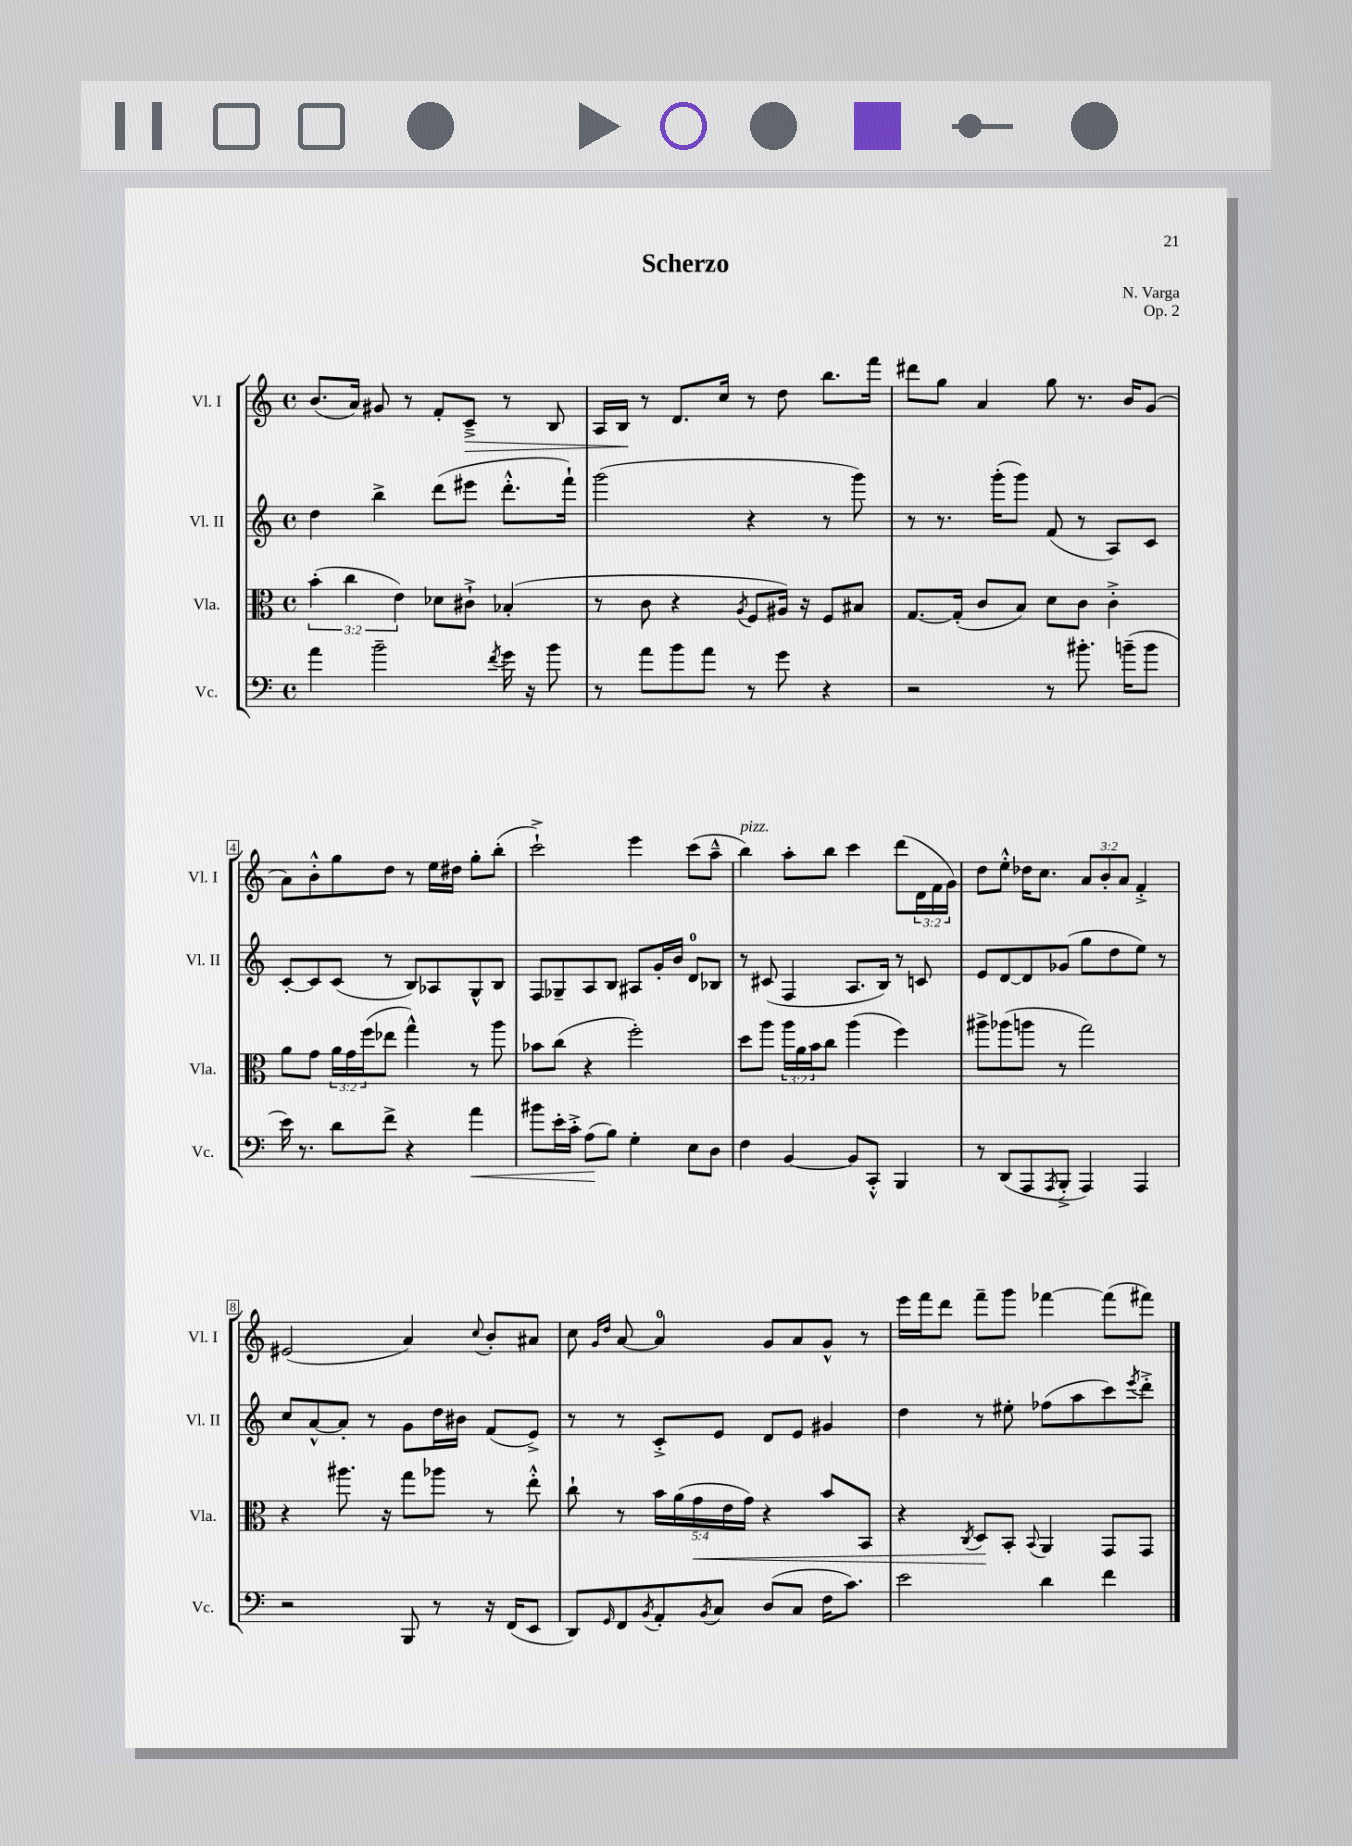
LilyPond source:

\header { title = "Scherzo" composer = "N. Varga" opus = "Op. 2" }
<<
\new StaffGroup <<
\new Staff = "s0" \with { instrumentName = "Vl. I" shortInstrumentName = "Vl. I" } {
    \clef treble \key c \major \defaultTimeSignature \time 4/4 \override Staff.TupletNumber.text = #tuplet-number::calc-fraction-text
    b'8.( a'16) gis'8 r8 f'8-. c'8--->\> r8 b8 |
    a16 b16\! r8 d'8. c''16 r8 d''8 b''8. f'''16 |
    dis'''8 g''8 a'4 g''8 r8. b'16 g'8( |
    a'8) b'8-.-^ g''8 d''8 r8 e''16 dis''16 g''8-. b''8-.( |
    c'''2-!->) e'''4 c'''8( a''8---^ |
    b''4^\markup { \italic "pizz." }) a''8-. b''8 c'''4 d'''8( \tuplet 3/2 { d'16 f'16 g'16) } |
    d''8 e''8-.-^ des''16 c''8. \tuplet 3/2 { a'8 b'8-. a'8 } f'4-.-> |
    eis'2( a'4) \appoggiatura { c''8 } b'8-. ais'8 |
    c''8 \grace { g'16 d''16 } a'8~ a'4-0 g'8 a'8 g'8-^ r8 |
    e'''16 f'''16 d'''8 f'''8-- g'''8 fes'''4~ fes'''8( fis'''8) \bar "|." |
}
\new Staff = "s1" \with { instrumentName = "Vl. II" shortInstrumentName = "Vl. II" } {
    \clef treble \key c \major \defaultTimeSignature \time 4/4
    d''4 b''4-> d'''8( eis'''8 d'''8.-.-^ f'''16-!) |
    g'''2( r4 r8 g'''8) |
    r8 r8. g'''16-.( g'''8) f'8( r8 a8) c'8 |
    c'8~-. c'8 c'8( r8 b8) aes8 g8-^ b8 |
    f8 ges8-- a8 b8 ais8 g'16-. b'16 d'8-0 bes8 |
    r8 cis'8( f4 a8. b16) r8 c'8 |
    e'8 d'8~ d'8 ges'8( g''8 d''8 e''8) r8 |
    c''8 a'8~-^ a'8-. r8 g'8 d''16 bis'16 f'8( e'8->) |
    r8 r8 c'8-.-> e'8 d'8 e'8 gis'4 |
    d''4 r8 eis''8-. fes''8( a''8 c'''8) \acciaccatura { e'''8 } d'''8-.-> \bar "|." |
}
\new Staff = "s2" \with { instrumentName = "Vla." shortInstrumentName = "Vla." } {
    \clef alto \key c \major \defaultTimeSignature \time 4/4 \override Staff.TupletNumber.text = #tuplet-number::calc-fraction-text
    \tuplet 3/2 { b'4-.( c''4 e'4) } des'8 cis'8-!-> bes4-.( |
    r8 c'8 r4 \acciaccatura { a8 } f8 ais16) r16 f8 bis8 |
    g8.~ g16-.( c'8 b8) d'8 c'8 c'4-.-> |
    a'8 g'8 \tuplet 3/2 { a'16 g'16 f''16( } ees''8 g''4-^) r8 a''8 |
    bes'8 c''8( r4 f''2-.) |
    d''8 a''8 \tuplet 3/2 { a''16 a'16 b'16 } c''8 a''4( f''4) |
    ais''8-> aes''8( a''8 r8 g''2) |
    r4 ais''8. r16 g''8 aes''8 r8 e''8-.-^ |
    c''8-! r8 \tuplet 5/4 { b'16 a'16( g'16\< e'16 g'16) } r4 b'8 b,8 |
    r4 \acciaccatura { c8 } d8\! b,8-. \appoggiatura { b,8 } a,4 g,8 g,8 \bar "|." |
}
\new Staff = "s3" \with { instrumentName = "Vc." shortInstrumentName = "Vc." } {
    \clef bass \key c \major \defaultTimeSignature \time 4/4
    a'4 b'2-- \acciaccatura { f'8 } g'16 r16 b'8 |
    r8 a'8 b'8 a'8 r8 g'8 r4 |
    r2 r8 bis'8.-. b'16--( b'8 |
    e'16) r8. d'8 f'8-> r4 a'4\< |
    bis'8 e'16-. c'16-.-> a8\!( b8) g4-. e8 d8 |
    f4 b,4~ b,8 c,8-.-^ b,,4 |
    r8 d,8( a,,8 \acciaccatura { a,,8 } b,,8-.-> a,,4) a,,4 |
    r2 b,,8 r8 r16 f,16( e,8 |
    d,8) \grace { g,16 } f,8 \acciaccatura { b,8 } a,8-. \acciaccatura { b,8 } c8 d8( c8 f16 c'8.) |
    e'2 d'4 f'4 \bar "|." |
}
>>
>>
\layout { \context { \Score \override BarNumber.stencil = #(make-stencil-boxer 0.1 0.3 ly:text-interface::print) } }
